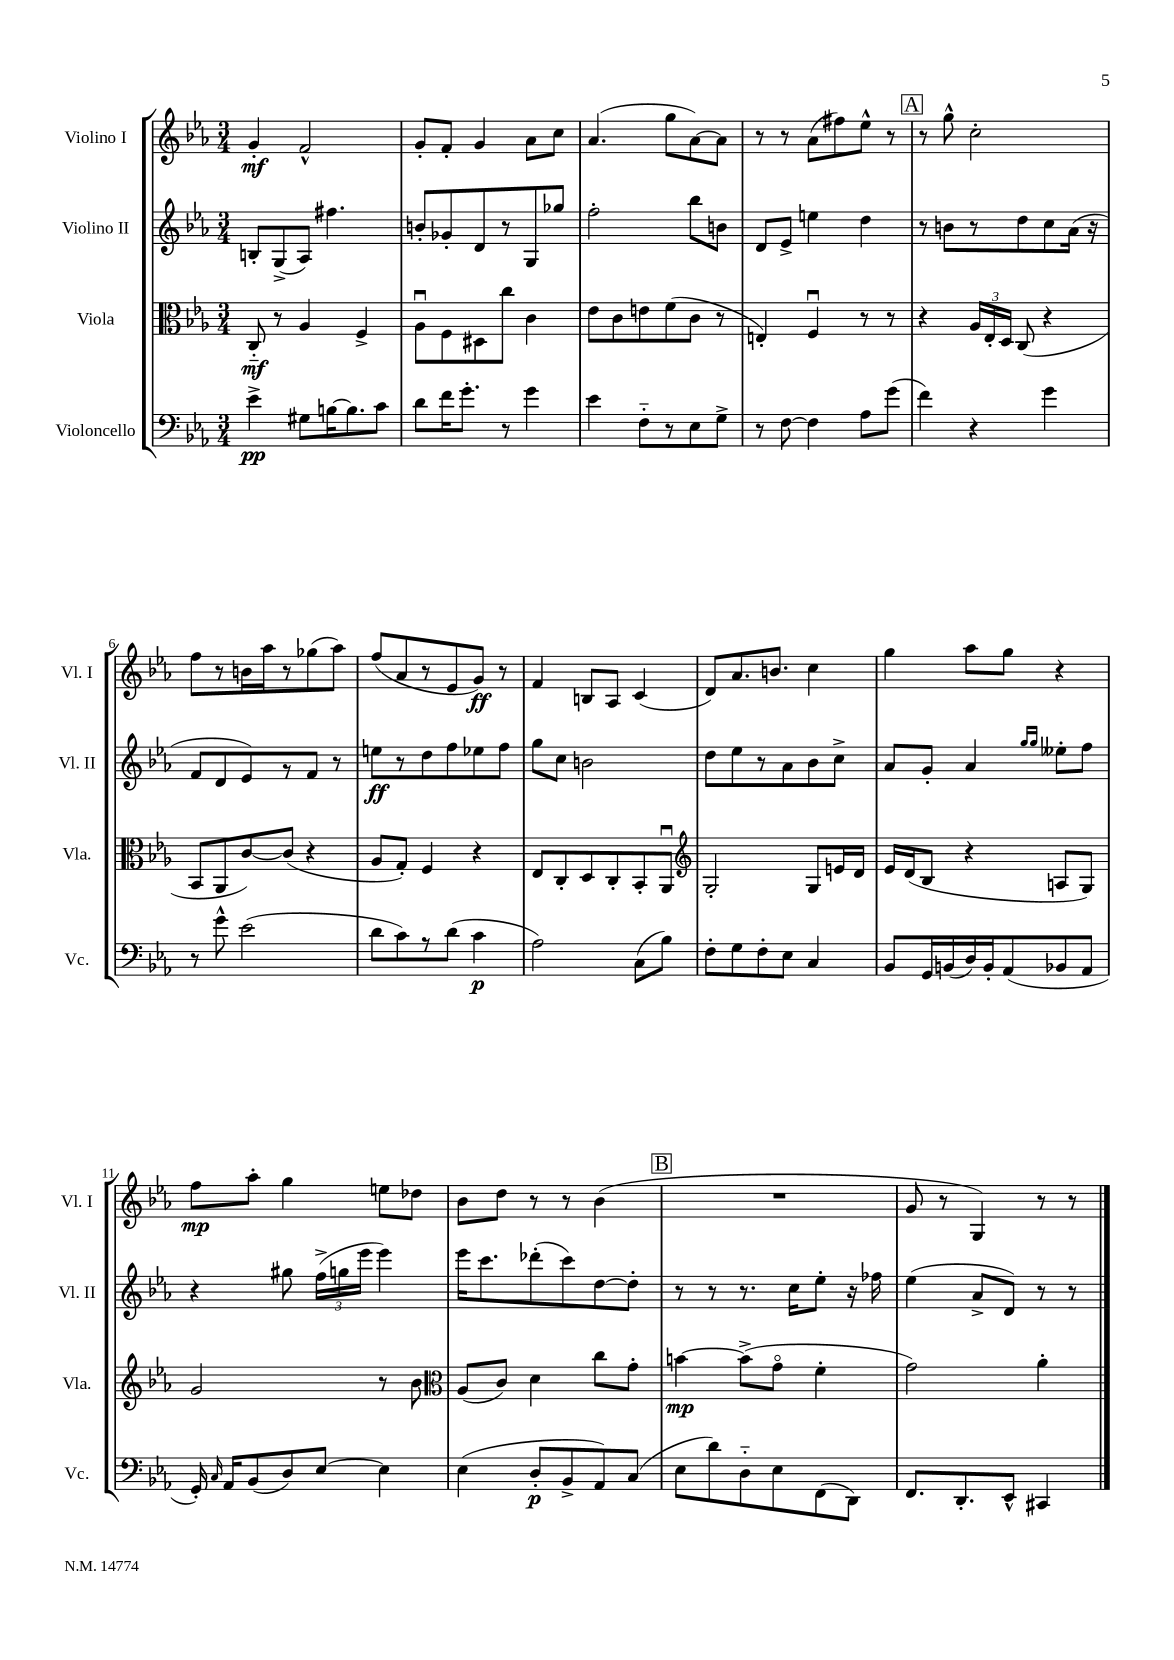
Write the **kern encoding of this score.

**kern	**kern	**kern	**kern
*staff4	*staff3	*staff2	*staff1
*clefF4	*clefC3	*clefG2	*clefG2
*k[b-e-a-]	*k[b-e-a-]	*k[b-e-a-]	*k[b-e-a-]
*M3/4	*M3/4	*M3/4	*M3/4
4e-^	8C'~	8B'	4g'
.	8r	(8G^	.
8G#	4A-	8A-)	2f^^
[16B	.	4.ff#	.
8.B]	.	.	.
.	4F^	.	.
8c	.	.	.
=	=	=	=
8d	8A-u	8b'	8g'
16f	8F	8g-'	8f'
8.g'	.	.	.
.	8D#	8d	4g
8r	8cc	8r	.
4g	4c	8G	8a-
.	.	8gg-	8cc
=	=	=	=
4e-	8e-	2ff'	(4.a-
.	8c	.	.
8F'~	8e	.	.
8r	(8f	.	8gg
8E-	8c	8bb-	[8a-)
8G^	8r	8b	8a-]
=	=	=	=
8r	4E')	8d	8r
[8F	.	8e-^	8r
4F]	4Fu	4ee	(8a-
.	.	.	8ff#)
8A-	8r	4dd	8ee-^^
(8g	8r	.	8r
=	=	=	=
4f)	4r	8r	8r
.	.	8b	8gg^^
4r	24A-	8r	2cc'
.	24E-'	.	.
.	24D	.	.
.	(8C	8dd	.
4g	4r	8cc	.
.	.	(16a-	.
.	.	16r	.
=	=	=	=
8r	8BB-	8f	8ff
8g^^	8AA-	8d	8r
(2e-	[8c)	8e-)	16b
.	.	.	16aa-
.	(8c]	8r	8r
.	4r	8f	(8gg-
.	.	8r	8aa-)
=	=	=	=
8d	8A-	8ee	(8ff
8c)	8G')	8r	8a-
8r	4F	8dd	8r
(8d	.	8ff	8e-
4c	4r	8ee-	8g)
.	.	8ff	8r
=	=	=	=
2A-)	8E-	8gg	4f
.	8C'	8cc	.
.	8D	2b	8B
.	8C'	.	8A-
(8C	8BB-'	.	(4c
8B-)	8AA-u	.	.
=	=	=	=
*	*clefG2	*	*
8F'	2G'	8dd	8d)
8G	.	8ee-	8.a-
8F'	.	8r	.
.	.	.	8.b
8E-	.	8a-	.
4C	8G	8b-	4cc
.	16e	8cc^	.
.	16d	.	.
=	=	=	=
8BB-	16e-	8a-	4gg
.	(16d	.	.
16GG	8B-	8g'	.
(16BB	.	.	.
16D)	4r	4a-	8aa-
16BB'	.	.	.
(8AA-	.	.	8gg
.	.	16qqgg	.
.	.	16qqgg	.
8BB-	8A	8ee--'	4r
8AA-	8G)	8ff	.
=	=	=	=
16GG')	2g	4r	8ff
16qqC	.	.	.
16AA-	.	.	.
(8BB-	.	.	8aa-'
8D)	.	8gg#	4gg
[8E-	.	(24ff^	.
.	.	24gg	.
.	.	24eee-	.
4E-]	8r	4eee-)	8ee
.	8b-	.	8dd-
=	=	=	=
*	*clefC3	*	*
(4E-	(8A-	16eee-	8b-
.	.	8.ccc	.
.	8c)	.	8dd
8D'	4d	(8ddd-'	8r
8BB-^	.	8ccc)	8r
8AA-)	8cc	[8dd	(4b-
(8C	8g'	8dd']	.
=	=	=	=
8E-	[4b	8r	2.r
8d)	.	8r	.
8D'~	(8b^]	8.r	.
8E-	8go	.	.
.	.	16cc	.
(8FF	4f'	8ee-'	.
8DD)	.	16r	.
.	.	16ff-	.
=	=	=	=
8.FF	2g)	(4ee-	8g
.	.	.	8r
8.DD'	.	.	.
.	.	8a-^	4G)
8EE-^^	.	8d)	.
4CC#	4a-'	8r	8r
.	.	8r	8r
==	==	==	==
*-	*-	*-	*-
